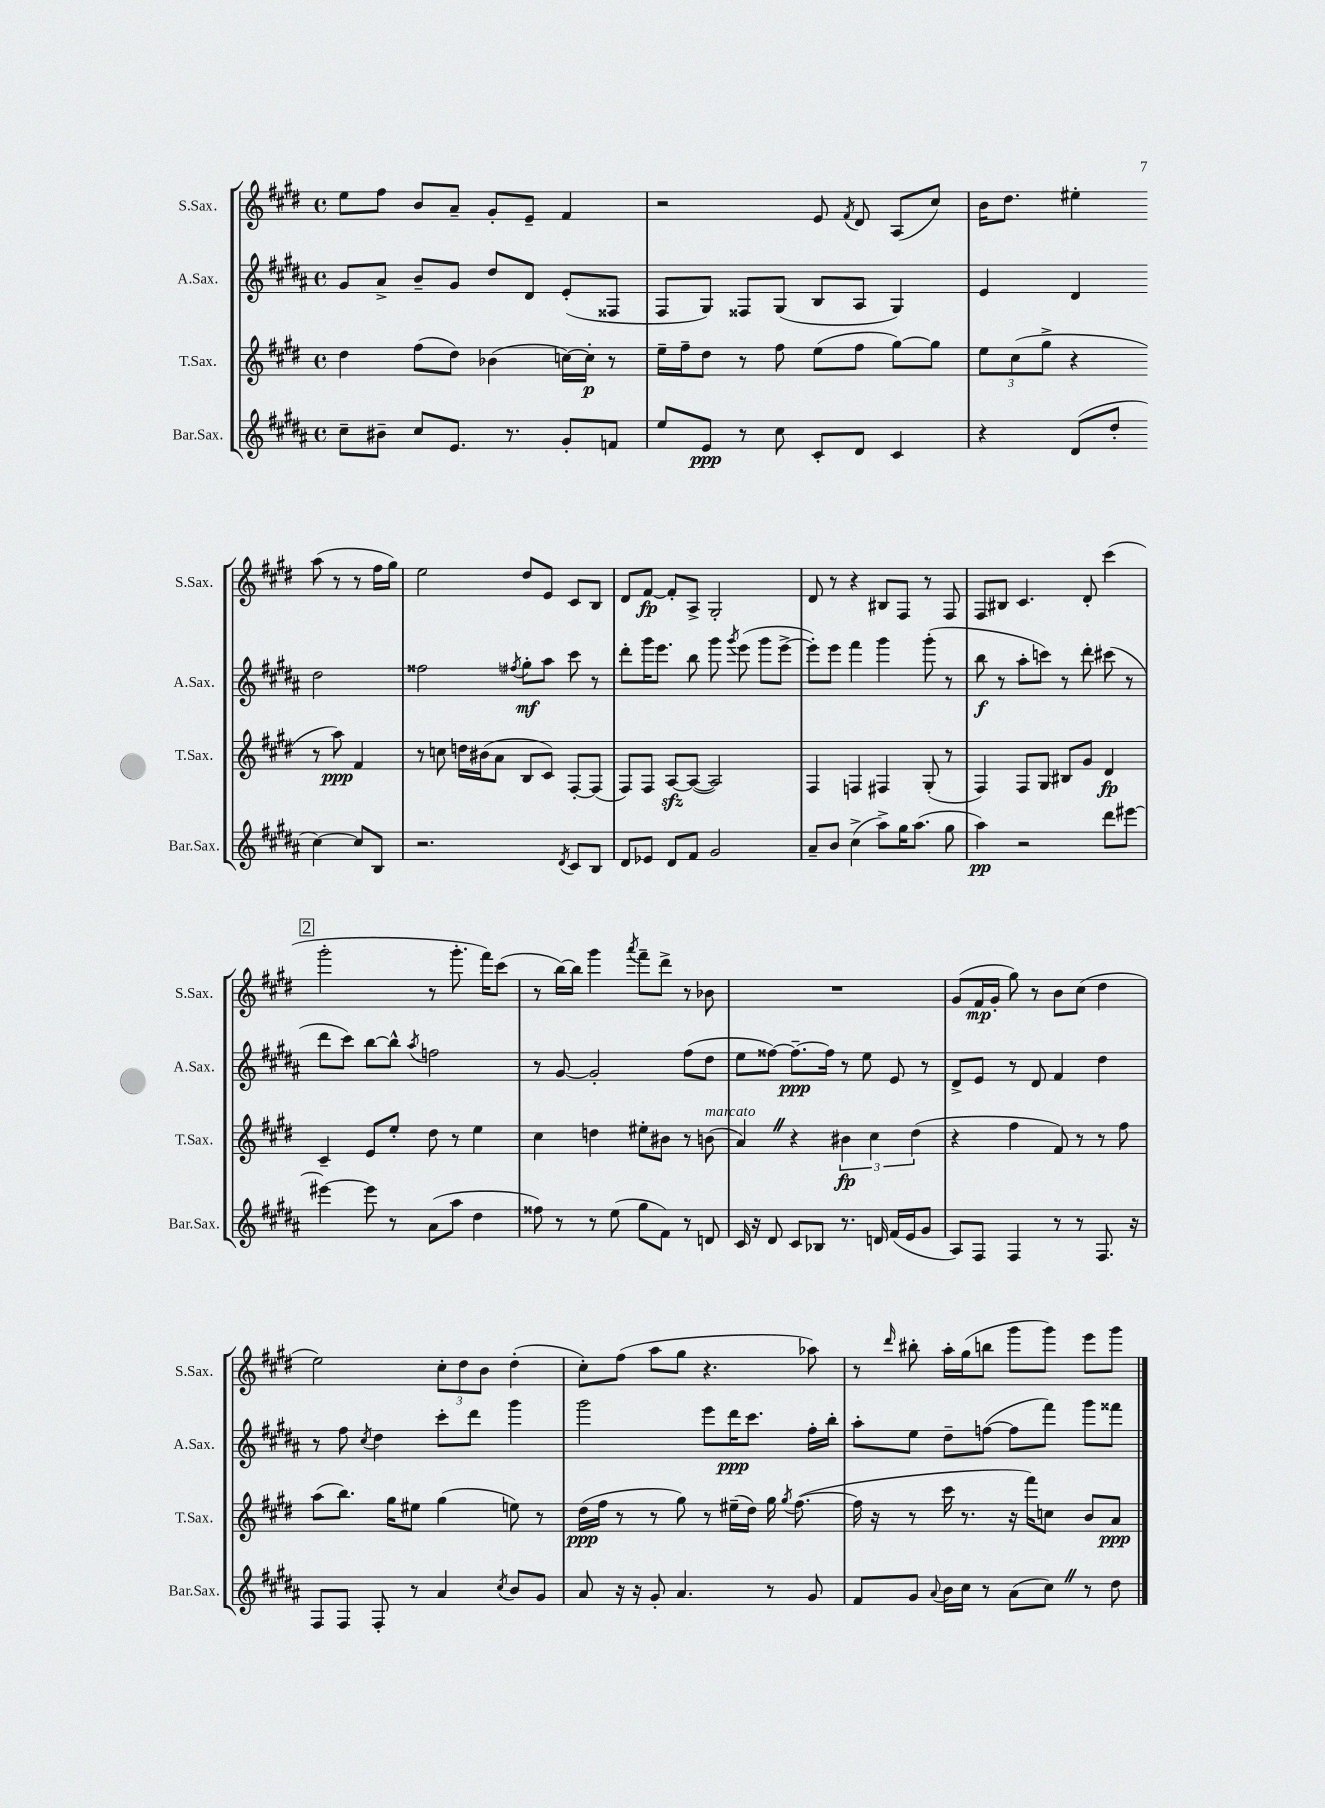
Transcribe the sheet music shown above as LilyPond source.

<<
\new StaffGroup <<
\new Staff = "s0" \with { instrumentName = "S.Sax." shortInstrumentName = "S.Sax." } {
    \clef treble \key e \major \defaultTimeSignature \time 4/4
    \autoBeamOff e''8[ fis''8] b'8[ a'8]-- gis'8[-. e'8]-- fis'4 |
    r2 e'8 \acciaccatura { fis'8 } dis'8 a8[( cis''8]) |
    b'16[ dis''8.] eis''4-. a''8( r8 r8 fis''16[ gis''16]) |
    e''2 dis''8[ e'8] cis'8[ b8] |
    dis'8[ fis'8]~\fp fis'8[-. a8]-> gis2-. |
    dis'8 r8 r4 bis8[ fis8] r8 fis8 |
    fis8[ bis8] cis'4. dis'8-. cis'''4( |
    \mark \markup { \box "2" } gis'''2-. r8 gis'''8.-. fis'''16[) cis'''8]( |
    r8 b''16[~) b''16] gis'''4 \acciaccatura { a'''8 } fis'''8[-- dis'''8]-> r8 bes'8 |
    R1 |
    gis'8[( fis'16\mp gis'16]-. gis''8) r8 b'8[ cis''8]( dis''4 |
    e''2) \tuplet 3/2 { cis''8[-. dis''8 b'8] } dis''4-.( |
    cis''8[-.) fis''8]( a''8[ gis''8] r4. aes''8) |
    r8 \grace { dis'''16 } bis''8-. a''16[-. gis''16( b''8] gis'''8[ gis'''8]) e'''8[ gis'''8] \bar "|." |
}
\new Staff = "s1" \with { instrumentName = "A.Sax." shortInstrumentName = "A.Sax." } {
    \clef treble \key b \major \defaultTimeSignature \time 4/4
    \autoBeamOff gis'8[ ais'8]-> b'8[-- gis'8] dis''8[ dis'8] e'8[-.( fisis8] |
    fis8[ gis8]) fisis8[ gis8]( b8[ ais8] gis4) |
    e'4 dis'4 dis''2 |
    fisis''2 \acciaccatura { fis''8 } gis''8[-.\mf ais''8] cis'''8 r8 |
    dis'''8[-. gis'''16 e'''8.] b''8 gis'''8 \acciaccatura { gis'''8 } e'''8( gis'''8[ e'''8]~-> |
    e'''8[-.) e'''8] fis'''4 gis'''4 gis'''8-.( r8 |
    b''8\f r8 ais''8[-. c'''8]) r8 dis'''8-. cis'''8( r8 |
    \mark \markup { \box "2" } dis'''8[ cis'''8]) b''8[~ b''8]-^ \acciaccatura { ais''8 } f''2 |
    r8 gis'8~ gis'2-. fis''8[( dis''8] |
    e''8[ fisis''8]~) fisis''8.[~--\ppp fisis''16] r8 e''8 e'8 r8 |
    dis'8[-> e'8] r8 dis'8 fis'4 dis''4 |
    r8 fis''8 \acciaccatura { cis''8 } dis''4 cis'''8[-. dis'''8] gis'''4 |
    gis'''2 e'''8[ dis'''16\ppp cis'''8.] fis''16[-. b''16]-. |
    ais''8[-. e''8] dis''8[-- f''8]~( f''8[ fis'''8]) gis'''8[ fisis'''8] \bar "|." |
}
\new Staff = "s2" \with { instrumentName = "T.Sax." shortInstrumentName = "T.Sax." } {
    \clef treble \key e \major \defaultTimeSignature \time 4/4
    \autoBeamOff dis''4 fis''8[( dis''8]) bes'4( c''16[~) c''16]-.\p r8 |
    e''16[-- fis''16-- dis''8] r8 fis''8 e''8[( fis''8] gis''8[~) gis''8] |
    \tuplet 3/2 { e''8[ cis''8( gis''8]-> } r4 r8 a''8\ppp) fis'4 |
    r8 c''8 d''16[ bis'16( a'8] b8[ cis'8]) fis8[~-. fis8]( |
    fis8[) fis8] a8[~\sfz a8]~( a2) |
    fis4 f4 fis4 gis8-.( r8 |
    fis4) fis8[ gis8] bis8[ gis'8] dis'4\fp |
    \mark \markup { \box "2" } cis'4-- e'8[ e''8]-. dis''8 r8 e''4 |
    cis''4 d''4 eis''8[-. bis'8] r8 b'8^\markup { \italic "marcato" }( |
    a'4) \once \override BreathingSign.text = \markup { \musicglyph "scripts.caesura.straight" } \breathe r4 \tuplet 3/2 { bis'4\fp cis''4 dis''4( } |
    r4 fis''4 fis'8) r8 r8 fis''8 |
    a''8[( b''8.]) gis''16[ eis''8] gis''4( e''8) r8 |
    dis''16[\ppp( fis''16] r8 r8 gis''8) r8 eis''16[--( dis''16]) gis''16 \acciaccatura { gis''8 } fis''8.~( |
    fis''16 r16 r8 cis'''16 r8. r16 fis'''16[) c''8] b'8[ a'8]\ppp \bar "|." |
}
\new Staff = "s3" \with { instrumentName = "Bar.Sax." shortInstrumentName = "Bar.Sax." } {
    \clef treble \key b \major \defaultTimeSignature \time 4/4
    \autoBeamOff cis''8[-- bis'8]-- cis''8[ e'8.] r8. gis'8[-. f'8] |
    e''8[ e'8]\ppp r8 cis''8 cis'8[-. dis'8] cis'4 |
    r4 dis'8[( dis''8]-. cis''4~) cis''8[ b8] |
    r2. \acciaccatura { dis'8 } cis'8[ b8] |
    dis'8[ ees'8] dis'8[ fis'8] gis'2 |
    ais'8[-- b'8] cis''4->( ais''8[->) gis''16 ais''8.]( gis''8 |
    ais''4\pp) r2 dis'''8[ eis'''8]~ |
    \mark \markup { \box "2" } eis'''4~ eis'''8 r8 ais'8[( ais''8] dis''4 |
    fisis''8) r8 r8 e''8( gis''8[ fis'8]) r8 d'8 |
    cis'16 r16 dis'8 cis'8[ bes8] r8. d'16 fis'16[( e'16 gis'8] |
    ais8[) fis8] fis4 r8 r8 fis8. r16 |
    fis8[ fis8] fis8-. r8 ais'4 \acciaccatura { cis''8 } b'8[ gis'8] |
    ais'8 r16 r16 gis'8-. ais'4. r8 gis'8 |
    fis'8[ gis'8] \appoggiatura { ais'8 } b'16[ cis''16] r8 ais'8[( cis''8]) \once \override BreathingSign.text = \markup { \musicglyph "scripts.caesura.straight" } \breathe r8 dis''8 \bar "|." |
}
>>
>>
\layout { \context { \Score \remove "Bar_number_engraver" } }
